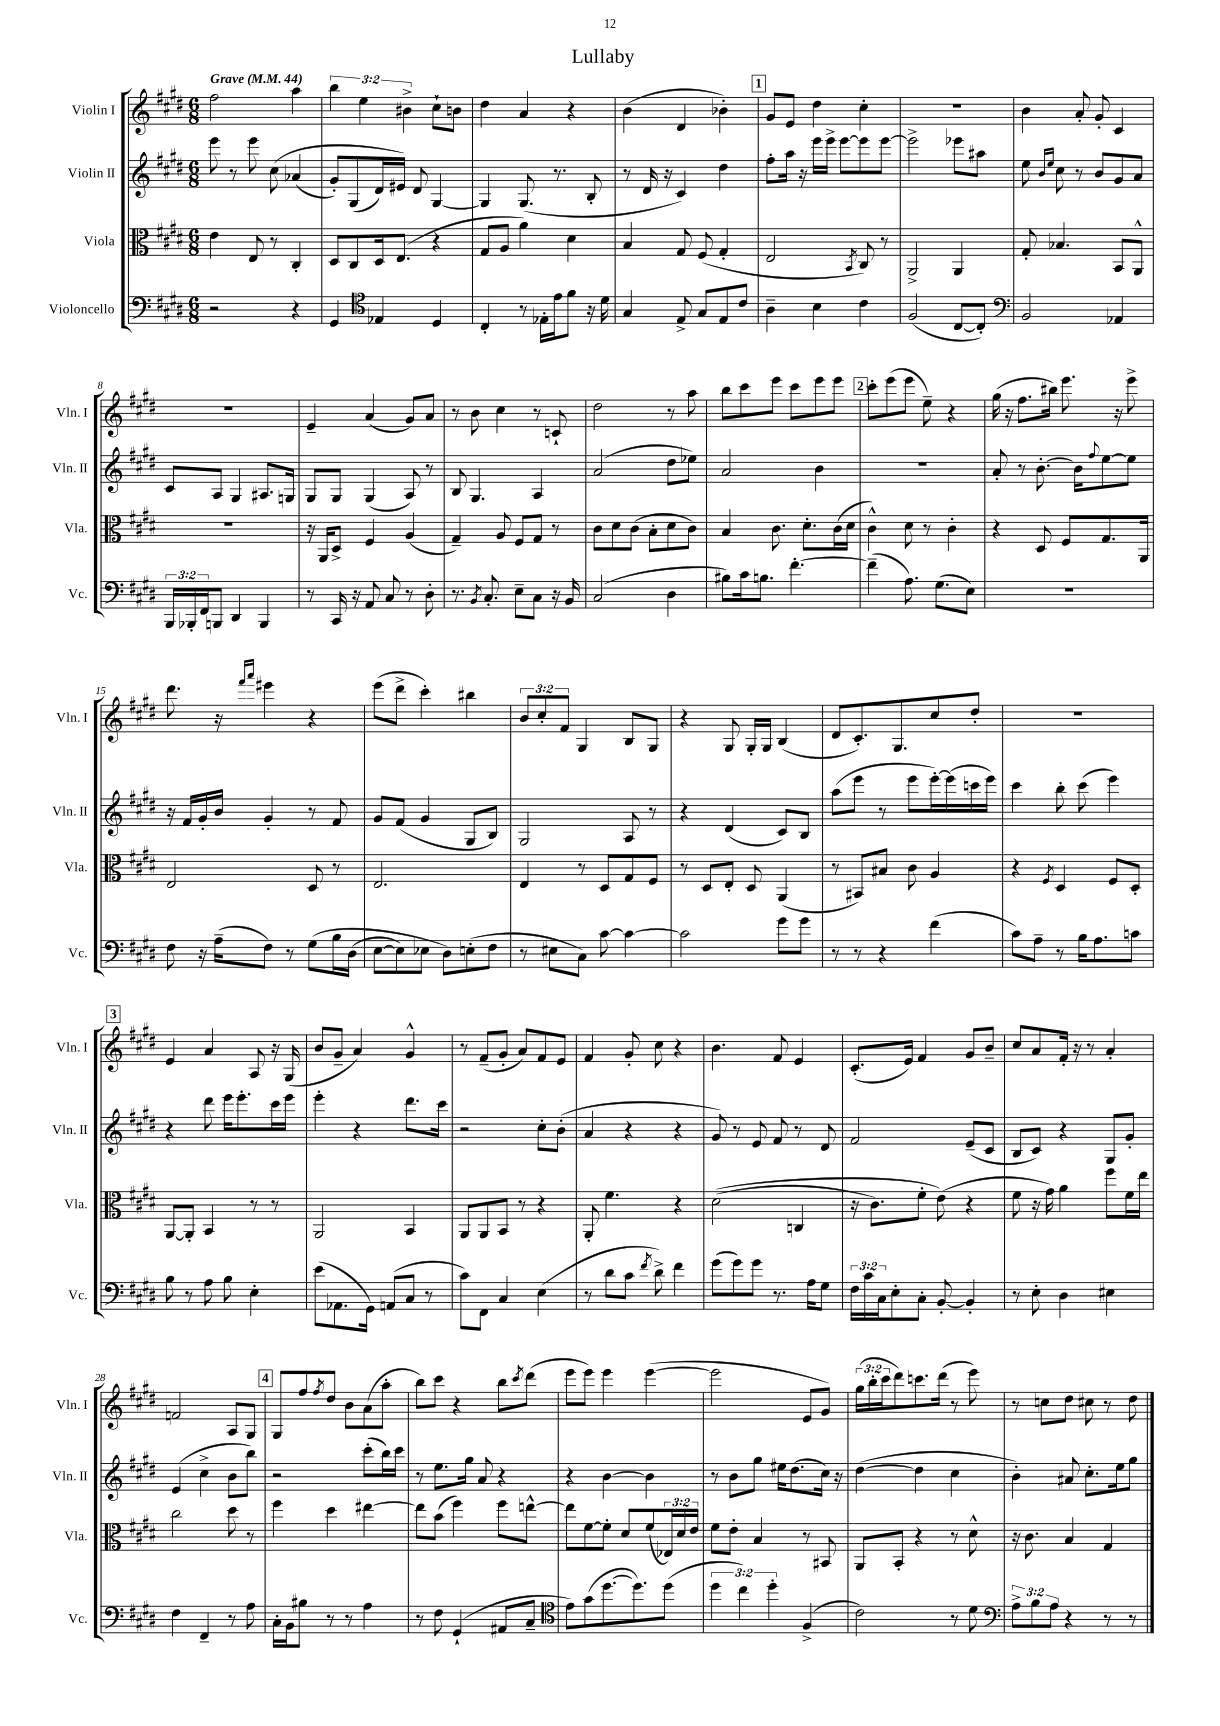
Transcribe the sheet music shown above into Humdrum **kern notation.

**kern	**kern	**kern	**kern
*part4	*part3	*part2	*part1
*staff4	*staff3	*staff2	*staff1
*I"Violoncello	*I"Viola	*I"Violin II	*I"Violin I
*I'Vc.	*I'Vla.	*I'Vln. II	*I'Vln. I
*clefF4	*clefC3	*clefG2	*clefG2
*k[f#c#g#d#]	*k[f#c#g#d#]	*k[f#c#g#d#]	*k[f#c#g#d#]
*M6/8	*M6/8	*M6/8	*M6/8
*MM44	*MM44	*MM44	*MM44
=1	=1	=1	=1
!	!	!	!LO:TX:a:B:t=Grave
2r	4e\	8eee\	2ff#\
.	.	8r	.
.	8E/	8eee\	.
.	8r	(8cc#\	.
4r	4C#'/	(4a-X/	4aa\
=2	=2	=2	=2
4GG#/	8D#/L	8g#'/L)	6bb\
.	8C#/	(8G#/	.
.	.	.	6ee\
*clefC4	*	*	*
4E-X/	16D#/k	16d#/L)	.
.	(8.E/J	16e#X/JJ)	.
.	.	.	6b#X^\
.	.	8d#/	.
4D#/	4r	[4G#/	8cc#`\L
.	.	.	8bn\J
=3	=3	=3	=3
4C#'/	8G#/L	4G#/]	4dd#\
.	8A/J	.	.
8r	4a\)	(8.G#/	4a/
16E-X'\LL	.	.	.
16e\J	.	8.r	.
8f#\J	4d#\	.	4r
16r	.	8B'/	.
16d#\	.	.	.
=4	=4	=4	=4
4G#/	4B/	8r	(4b\
.	.	16d#/	.
.	.	16r	.
8E^/	8G#/	4c#/)	4d#/
8G#/L	(8F#/	.	.
8E/	4G#'/	4dd#\	4b-X'\)
8c#/J	.	.	.
!!LO:REH:place=s1:t=1
=5	=5	=5	=5
4A~\	2E/	8ff#'\L	8g#/L
.	.	16aa\Jk	8e/J
.	.	16r	.
4B\	.	16eee\LL	4dd#\
.	.	16eee^\JJ	.
.	.	[8eee\L	.
.	8qBB/	.	.
4c#\	8C#/)	8eee\]	4cc#'\
.	8r	[8eee\J	.
=6	=6	=6	=6
(2F#/	2AA^/	2eee^\]	2.r
[8C#/L	4AA/	8eee-X\L	.
8C#'/J])	.	8aa#X\J	.
=7	=7	=7	=7
*clefF4	*	*	*
2BB/	8G#'/	8ee\	4b\
.	.	16qqb/LL	.
.	.	16qqee/JJ	.
.	4.B-X/	8cc#\	.
.	.	8r	8a'/
.	.	8b/L	8g#'/
4AA-X/	8BB/L	8g#/	4c#/
.	8AA^^/J	8a/J	.
!!LO:LB:g=z
=8	=8	=8	=8
24BBB/LL	2.r	8c#/L	2.r
24BBB-X'/	.	.	.
24FF#/J	.	.	.
8BBBn/J	.	8A/J	.
4DD#/	.	4G#/	.
4BBB/	.	8.A#X/L	.
.	.	16Gn/Jk	.
=9	=9	=9	=9
8r	16r	8G#/L	4e~/
.	16AA/KL	.	.
16CC#/	8D#^/J	8G#/J	.
16r	.	.	.
8AA/	4F#/	(4G#/	(4a/
8C#/	.	.	.
8r	(4A/	8A/)	8g#/L)
8D#'\	.	8r	8a/J
=10	=10	=10	=10
8.r	4G#~/)	8B/	8r
.	.	4.G#/	8b\
8qBB/	.	.	.
8.C#'/	.	.	.
.	8A/	.	4cc#\
8E~\L	8F#/L	.	.
8C#\J	8G#/J	4A/	8r
16r	8r	.	8cn`/
16BB/	.	.	.
=11	=11	=11	=11
(2C#/	8c#\L	(2a/	2dd#\
.	8d#\	.	.
.	(8c#\J	.	.
.	8B'\L	.	.
4D#\	8d#\	8dd#\L	8r
.	8c#\J)	8ee-X\J)	8aa\
=12	=12	=12	=12
8B#X\L)	4B/	2a/	8bb\L
16c#\k	.	.	8ccc#\
8.Bn\J	.	.	.
.	8.c#\	.	8eee\J
[4.f#'\	.	.	8ccc#\L
.	8.d#'\L	.	.
.	.	4b\	8eee\
.	(16c#\L	.	8eee\J
.	16d#\JJ	.	.
!!LO:REH:place=s1:t=2
=13	=13	=13	=13
(4f#~\]	4c#^^\)	2.r	8ccc#'\L
.	.	.	(8eee\
8.A\)	8d#\	.	8eee\J
.	8r	.	8ee~\)
(8.G#\L	.	.	.
.	4c#'\	.	4r
8E\J)	.	.	.
=14	=14	=14	=14
2.r	4r	8a'/	(16gg#\
.	.	.	16r
.	.	8r	8.ff#\L
.	8D#/	[8.b'\	.
.	.	.	16bb#X\Jk)
.	8F#/L	.	8.eee\
.	.	16b\KL]	.
.	.	8qqff#/	.
.	8.G#/	[8ee\	.
.	.	.	16r
.	.	8ee\J]	8eee^\
.	16AA/Jk	.	.
!!LO:LB:g=z
=15	=15	=15	=15
8F#\	2E/	16r	8.ddd#\
.	.	16f#/LL	.
16r	.	16g#'/	.
(16A~\KL	.	16b/JJ	16r
.	.	.	16qqfff#/LL
.	.	.	16qqaaa/JJ
8F#\J)	.	4g#'/	4eee#X\
8r	.	.	.
(8G#\L	8D#/	8r	4r
16B\L	8r	8f#/	.
(16D#\JJ	.	.	.
=16	=16	=16	=16
[8E\L	2.E/	8g#/L	(8eee\L
8E\])	.	(8f#/J	8ddd#^\J
8E-X\J	.	4g#/	4ccc#'\)
8D#\L)	.	.	.
(8En'\	.	8G#/L	4bb#X\
8F#\J	.	8B/J)	.
=17	=17	=17	=17
8r	4E/	2G#/	12b/L
.	.	.	12cc#'/
8E#X\L	.	.	.
.	.	.	12f#/J
8C#\J)	8r	.	4G#/
[8c#\	8D#/L	.	.
4c#\_	8G#/	8A/	8B/L
.	8F#/J	8r	8G#/J
=18	=18	=18	=18
2c#\]	8r	4r	4r
.	8D#/L	.	.
.	8E'/J	(4d#/	8G#/
.	8D#/	.	16G#'/LL
.	.	.	16G#/JJ
8g#\L	(4AA/	8c#/L)	(4B/
8g#\J	.	8B/J	.
=19	=19	=19	=19
8r	8r	(8aa\L	8d#/L
8r	8BB#X/L)	8eee\J	8.c#'/)
4r	8B#X/J	8r	.
.	.	.	8.G#/
.	8c#\	8eee\L	.
(4f#\	4A/	[16eee'\L)	8cc#/
.	.	(16eee\]	.
.	.	16cccn\	8dd#'/J
.	.	16eee\JJ)	.
=20	=20	=20	=20
8c#\L)	4r	4ccc#\	2.r
8A~\J	.	.	.
.	8qF#/	.	.
8r	4D#/	8bb'\	.
16B\KL	.	(8ccc#\	.
8.A\	.	.	.
.	8F#/L	4eee\)	.
8cn\J	8D#'/J	.	.
!!LO:LB:g=z
!!LO:REH:place=s1:t=3
=21	=21	=21	=21
8B\	[8AA/L	4r	4e/
8r	8AA'/J]	.	.
8A\	4BB/	8ddd#\	4a/
8B\	.	16eee\KL	.
.	.	8.eee'\	.
4E'\	8r	.	8A/
.	8r	16ccc#\L	16r
.	.	16eee\JJ	(16G#/
=22	=22	=22	=22
(8e\L	2AA/	4eee'\	8b/L
8.AA-X\	.	.	8g#~/J
.	.	4r	4a/)
16GG#\Jk)	.	.	.
(8AAn/L	.	.	.
8C#/J	4BB/	8.ddd#\L	4g#^^/
8r	.	.	.
.	.	16ccc#\Jk	.
=23	=23	=23	=23
8c#\L)	8AA/L	2r	8r
8FF#\J	8AA/	.	(8f#~/L
4C#/	8BB/J	.	8g#'/J
.	8r	.	8a/L)
(4E\	4r	8cc#'\L	8f#/
.	.	(8b'\J	8e/J
=24	=24	=24	=24
8r	8AA'/	4a/	4f#/
8d#\L	4.f#\	.	.
8c#\J	.	4r	8g#'/
8qf#/	.	.	.
8d#^\)	.	.	8cc#\
4f#\	4r	4r	4r
=25	=25	=25	=25
(8g#\L	((2d#\	8g#/)	4.b\
8g#\)	.	8r	.
8g#\J	.	8e/	.
8.r	.	8f#/	8f#/
.	4Cn/	8r	4e/
16A\KL	.	.	.
8G#\J	.	8d#/	.
=26	=26	=26	=26
24F#\LL	16r	2f#/	(8.c#'/L
24c#\	.	.	.
.	8.c#\L)	.	.
24C#\J	.	.	.
8E'\	.	.	.
.	.	.	16e/Jk)
8C#'\J	8f#'\J	.	4f#/
[8BB'/	(8e\)	.	.
4BB'/]	4r	(8e~/L	8g#/L
.	.	8c#/J	8b~/J
=27	=27	=27	=27
8r	8f#\	8B/L	8cc#/L
8E'\	16r	8c#/J)	8a/
.	16g#\)	.	.
4D#\	4a\	4r	16f#'/Jk
.	.	.	16r
.	.	.	8r
4E#X\	8ff#\L	8G#/L	4a'/
.	16f#\L	8g#'/J	.
.	16ee\JJ	.	.
!!LO:LB:g=z
=28	=28	=28	=28
4F#\	2cc#\	(4e/	2fn/
4FF#~/	.	4cc#^\	.
8r	8dd#\	8b\L	8A/L
8A\	8r	8bb\J)	8G#/J
!!LO:REH:place=s1:t=4
=29	=29	=29	=29
16C#'\LL	4ff#\	2r	8G#/L
16BB\J	.	.	.
8B#X\J	.	.	8ff#/
.	.	.	8qff#/
8r	4dd#\	.	8dd#/J
8r	.	.	8b\L
4A\	[4ee#X\	(8ccc#'\L	(8a\
.	.	16bb\L)	8aa'\J
.	.	16ccc#\JJ	.
=30	=30	=30	=30
8r	8ee#\L]	8r	8bb\L)
8F#\	(8b\J	8.ee\L	8ccc#\J
(4GG#`/	4ff#\)	.	4r
.	.	16gg#\Jk	.
.	.	8a/	.
8AA#X/L	8ff#\L	4r	8bb\L
.	.	.	8qccc#/
8C#~/J	[8een^^\J	.	(8ddd#\J
=31	=31	=31	=31
*clefC4	*	*	*
8e\L)	8ee\L]	4r	8eee\L
(8g#\	[8f#\	.	8eee\J)
[8.dd#\	8f#'\J]	[4b\	4eee\
.	8d#/L	.	.
8.dd#\])	.	.	.
.	(8f#/	4b\]	([4eee\
(8dd#\J	24E-X/L)	.	.
.	24d#/	.	.
.	24e/JJ	.	.
=32	=32	=32	=32
6dd#\	8f#\L	8r	2eee\]
.	8e'\J	8b\L	.
6cc#\)	.	.	.
.	4B/	8gg#\J	.
6dd#'\	.	.	.
.	.	16ee#X\KL	.
.	.	(8.dd#\	.
(4F#^/	8r	.	8e/L
.	8BB#X/	16cc#\Jk)	8g#/J)
.	.	16r	.
=33	=33	=33	=33
2c#\)	8AA/L	([4dd#\	(24gg#\LL
.	.	.	24bb'\
.	.	.	24ccc#\J
.	8BB'/J	.	8ddd#\)
.	4r	4dd#\]	8.cccn\
.	.	.	(16ddd#\Jk
8r	8r	4cc#\	8r
8d#\	8d#^^\	.	8eee\)
=34	=34	=34	=34
*clefF4	*	*	*
12A^\L	16r	4b'\)	8r
.	8.c#\	.	.
12B\	.	.	.
.	.	.	8ccn\L
12A\J	.	.	.
4r	4B/	8a#X/	8dd#\J
.	.	8.cc#'\L	8cc#X\
8r	4G#/	.	8r
.	.	16ee\k	.
8r	.	8gg#\J	8dd#\
==	==	==	==
*-	*-	*-	*-
